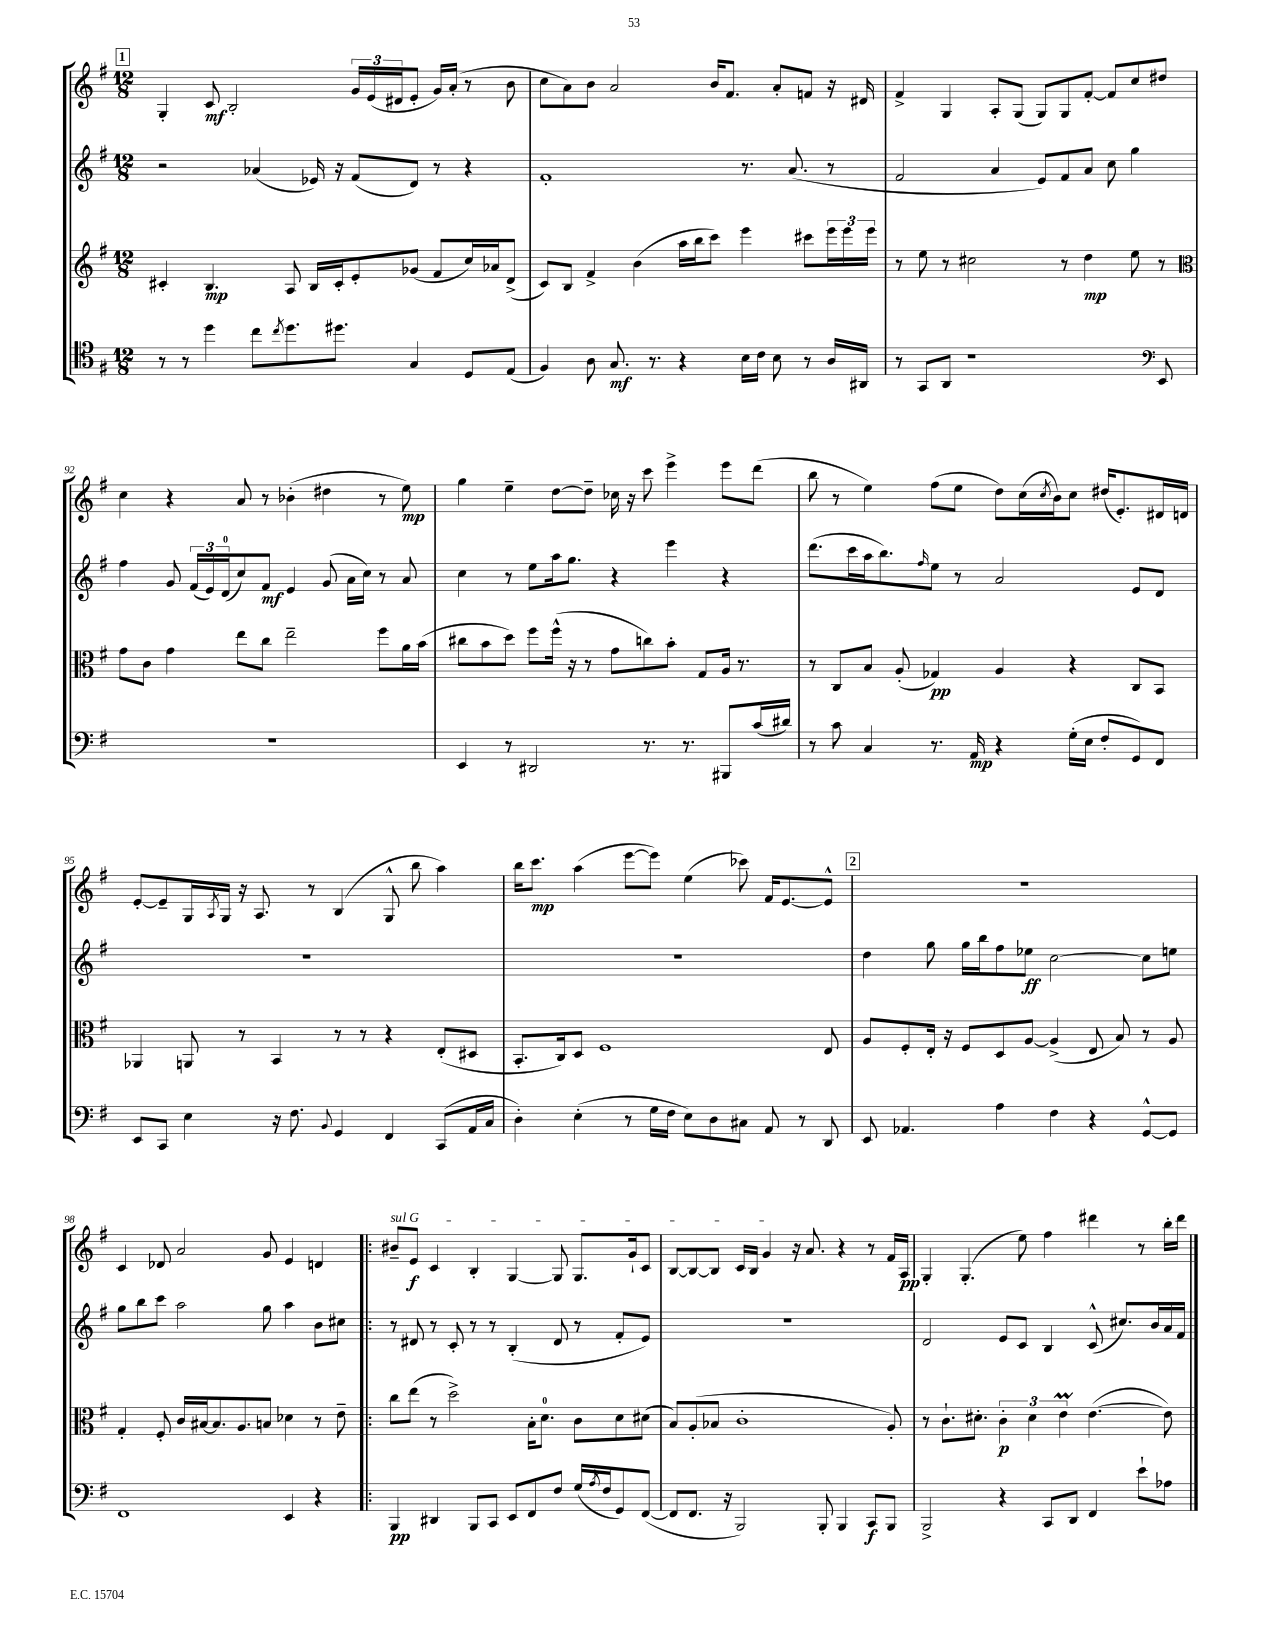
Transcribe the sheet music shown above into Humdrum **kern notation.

**kern	**kern	**kern	**kern
*staff4	*staff3	*staff2	*staff1
*clefC4	*clefG2	*clefG2	*clefG2
*k[f#]	*k[f#]	*k[f#]	*k[f#]
*M12/8	*M12/8	*M12/8	*M12/8
8r	4c#'/	2r	4G'/
8r	.	.	.
4dd\	4.B/	.	8c/
.	.	.	2B'/
8cc\L	.	(4a-/	.
8qcc/	.	.	.
8.dd\	8A/	.	.
.	16B/LL	16e-/)	.
8.dd#\J	16c#'/J	16r	.
.	8e'/	(8f#/L	24g/LL
.	.	.	(24e/
.	.	.	24d#/J
4G/	(8g-/J	8d/J)	8e'/J
.	8f#/L	8r	16g/LL)
.	.	.	(16a'/JJ
8D/L	16cc/L)	4r	8r
.	16a-/J	.	.
(8E/J	(8d^/J	.	8b\
=	=	=	=
4F#/)	8c/L)	1f#'	8cc\L
.	8B/J	.	8a\)
8A\	4f#^/	.	8b\J
8.G/	.	.	2a/
.	(4b\	.	.
8.r	.	.	.
4r	16aa\LL	.	.
.	16bb\J	.	.
.	8ccc\J)	.	16b/LK
.	.	.	8.f#/J
16B\LL	4eee\	8.r	.
16c\JJ	.	.	.
8B\	.	.	8a'/L
.	.	(8.a/	.
8r	8ccc#\L	.	8f/J
16A/LL	24eee\L	8r	16r
.	24eee\	.	.
16AA#/JJ	.	.	16d#/
.	24eee\JJ	.	.
=	=	=	=
8r	8r	2f#/	4f#^/
8GG/L	8ee\	.	.
8AA/J	8r	.	4G/
1r	2cc#\	.	.
.	.	4a/	8A'/L
.	.	.	(8G/J
.	.	8e/L)	8G/L)
.	8r	8f#/	8G/
.	4dd\	8a/J	[8f#'/J
.	.	8cc\	8f#/]L
.	8ee\	4gg\	8cc/
*clefF4	*	*	*
8EE/	8r	.	8dd#/J
=	=	=	=
*	*clefC3	*	*
1.r	8g\L	4ff#\	4cc\
.	8c\J	.	.
.	4g\	8g/	4r
.	.	(24f#/LL	.
.	.	24e/)	.
.	.	(24d/J	.
.	8ee\L	8cc/)	8a/
.	8cc\J	8f#/J	8r
.	2ee~\	4e/	(4b-'\
.	.	(8g/	4dd#\
.	.	16a\LL	.
.	.	16cc\JJ)	.
.	8ff#\L	8r	8r
.	16a\L	8a/	8ee\)
.	(16b\JJ	.	.
=	=	=	=
4EE/	8cc#\L	4cc\	4gg\
.	8b\	.	.
8r	8dd\J)	8r	4ee~\
2DD#/	8ff#\L	8ee\L	.
.	(16ff#^^\Jk	16aa\k	[8dd\L
.	16r	8.gg\J	.
.	8r	.	8dd~\]J
.	8g\L	4r	16cc-\
.	.	.	16r
8.r	8cc\)	.	8ccc\
.	8b'\J	4eee\	4eee^\
8.r	.	.	.
.	8G/L	.	.
8BBB#/L	16A/Jk	4r	8eee\L
.	8.r	.	.
(16c/L	.	.	(8ddd\J
16d#/JJ)	.	.	.
=	=	=	=
8r	8r	(8.ddd\L	8bb\
8c\	8C/L	.	8r
.	.	16ccc\L	.
4C/	8B/J	16aa\J	4ee\)
.	.	8.bb\)	.
.	(8A'/	.	.
.	.	16qqff#/	.
8.r	4G-/)	8ee\J	(8ff#\L
.	.	8r	8ee\J
16AA/	.	.	.
4r	4A/	2a/	8dd\L)
.	.	.	(16cc\L
.	.	.	8qcc/
.	.	.	16b\J)
(16G'\LL	4r	.	8cc\J
16E\JJ	.	.	.
8F#'/L	.	.	(16dd#/LK
.	.	.	8.e'/)
8GG/)	8C/L	8e/L	.
8FF#/J	8BB/J	8d/J	16d#/L
.	.	.	16d/JJ
=	=	=	=
8EE/L	4AA-/	1.r	[8e'/L
8CC/J	.	.	8e~/]
4E\	8AA/	.	16G/L
.	.	.	8qA/
.	.	.	16G/JJ
.	8r	.	16r
.	.	.	8.A/
16r	4BB/	.	.
8.F#\	.	.	.
.	.	.	8r
8qqBB/	.	.	.
4GG/	8r	.	(4B/
.	8r	.	.
4FF#/	4r	.	8G^^/
.	.	.	8bb\
(8CC/L	(8E'/L	.	4aa\)
16AA/L	8D#/J	.	.
16C/JJ	.	.	.
=	=	=	=
4D'\)	8.BB'/L	1.r	16bb\LK
.	.	.	8.ccc\J
.	16C/k)	.	.
(4E'\	8D/J	.	(4aa\
.	1F#	.	.
8r	.	.	[8eee\L
16G\LL	.	.	8eee\]J)
16F#\JJ	.	.	.
8E\L)	.	.	(4ee\
8D\	.	.	.
8C#\J	.	.	8ccc-\)
8AA/	.	.	16f#/LK
.	.	.	[8.e/
8r	.	.	.
8DD/	8E/	.	8e^^/]J
=	=	=	=
8EE/	8A/L	4dd\	1.r
4.AA-/	8F#'/	.	.
.	16E'/Jk	8gg\	.
.	16r	.	.
.	8F#/L	16gg\LL	.
.	.	16bb\J	.
4A\	8D/	8ff#\	.
.	[8A/J	8ee-\J	.
4F#\	(4A^/]	[2cc\	.
4r	8E/	.	.
.	8B/)	.	.
[8GG^^/L	8r	8cc\]L	.
8GG/]J	8A/	8ee\J	.
=	=	=	=
1FF#	4G'/	8gg\L	4c/
.	.	8bb\	.
.	8F#'/	8ccc\J	8d-/
.	16c/LL	2aa\	2a/
.	[16B#/J	.	.
.	8.B#/]	.	.
.	8.A/	.	.
.	8B/J	8gg\	8g/
4EE/	4d-\	4aa\	4e/
4r	8r	8b\L	4d/
.	8e~\	8cc#\J	.
=!|:	=!|:	=!|:	=!|:
4BBB/	8cc\L	8r	8b#~/L
.	(8ee\J	8d#/	8e/J
4DD#/	8r	8r	4c/
.	2dd^\)	8c'/	.
8BBB/L	.	8r	4B'/
8CC/J	.	8r	.
8EE/L	.	(4B'/	[4G/
8FF#/	16B'\LK	.	.
.	8.d\J	.	.
8F#/J	.	8d#/	8G/]
(16G/LL	8c\L	8r	8.G/L
8qA/	.	.	.
16F#/J	.	.	.
8GG/)	8d\	8f#'/L	.
.	.	.	16g`/k
([8FF#/J	(8d#\J	8e/J)	8c/J
=	=	=	=
8FF#/]L	8B/L)	1.r	[8B/L
8.FF#/J	(8A'/	.	8B/_
.	8B-/J	.	8B/]J
16r	.	.	.
2BBB/)	1c'	.	16c/LL
.	.	.	16B/JJ
.	.	.	4g/
.	.	.	16r
.	.	.	8.a/
8BBB'/	.	.	.
4BBB/	.	.	4r
8CC/L	.	.	8r
8BBB/J	8A'/)	.	16f#/LL
.	.	.	16A/JJ
=	=	=	=
2BBB^/	8r	2d/	4G'/
.	8.c`\L	.	.
.	.	.	(4.G'/
.	8.d#'\J	.	.
4r	6c'\	8e/L	.
.	.	8c/J	8ee\)
.	6d#\	.	.
8CC/L	.	4B/	4ff#\
.	6e\	.	.
8DD/J	.	.	.
4FF#/	([4.e\	(8c^^/	4ddd#\
.	.	8.cc#/L)	.
8e`\L	.	.	8r
.	.	16b/L	.
8A-\J	8e\])	16a/	16bb'\LL
.	.	16f#/JJ	16ddd#\JJ
==	==	==	==
*-	*-	*-	*-
